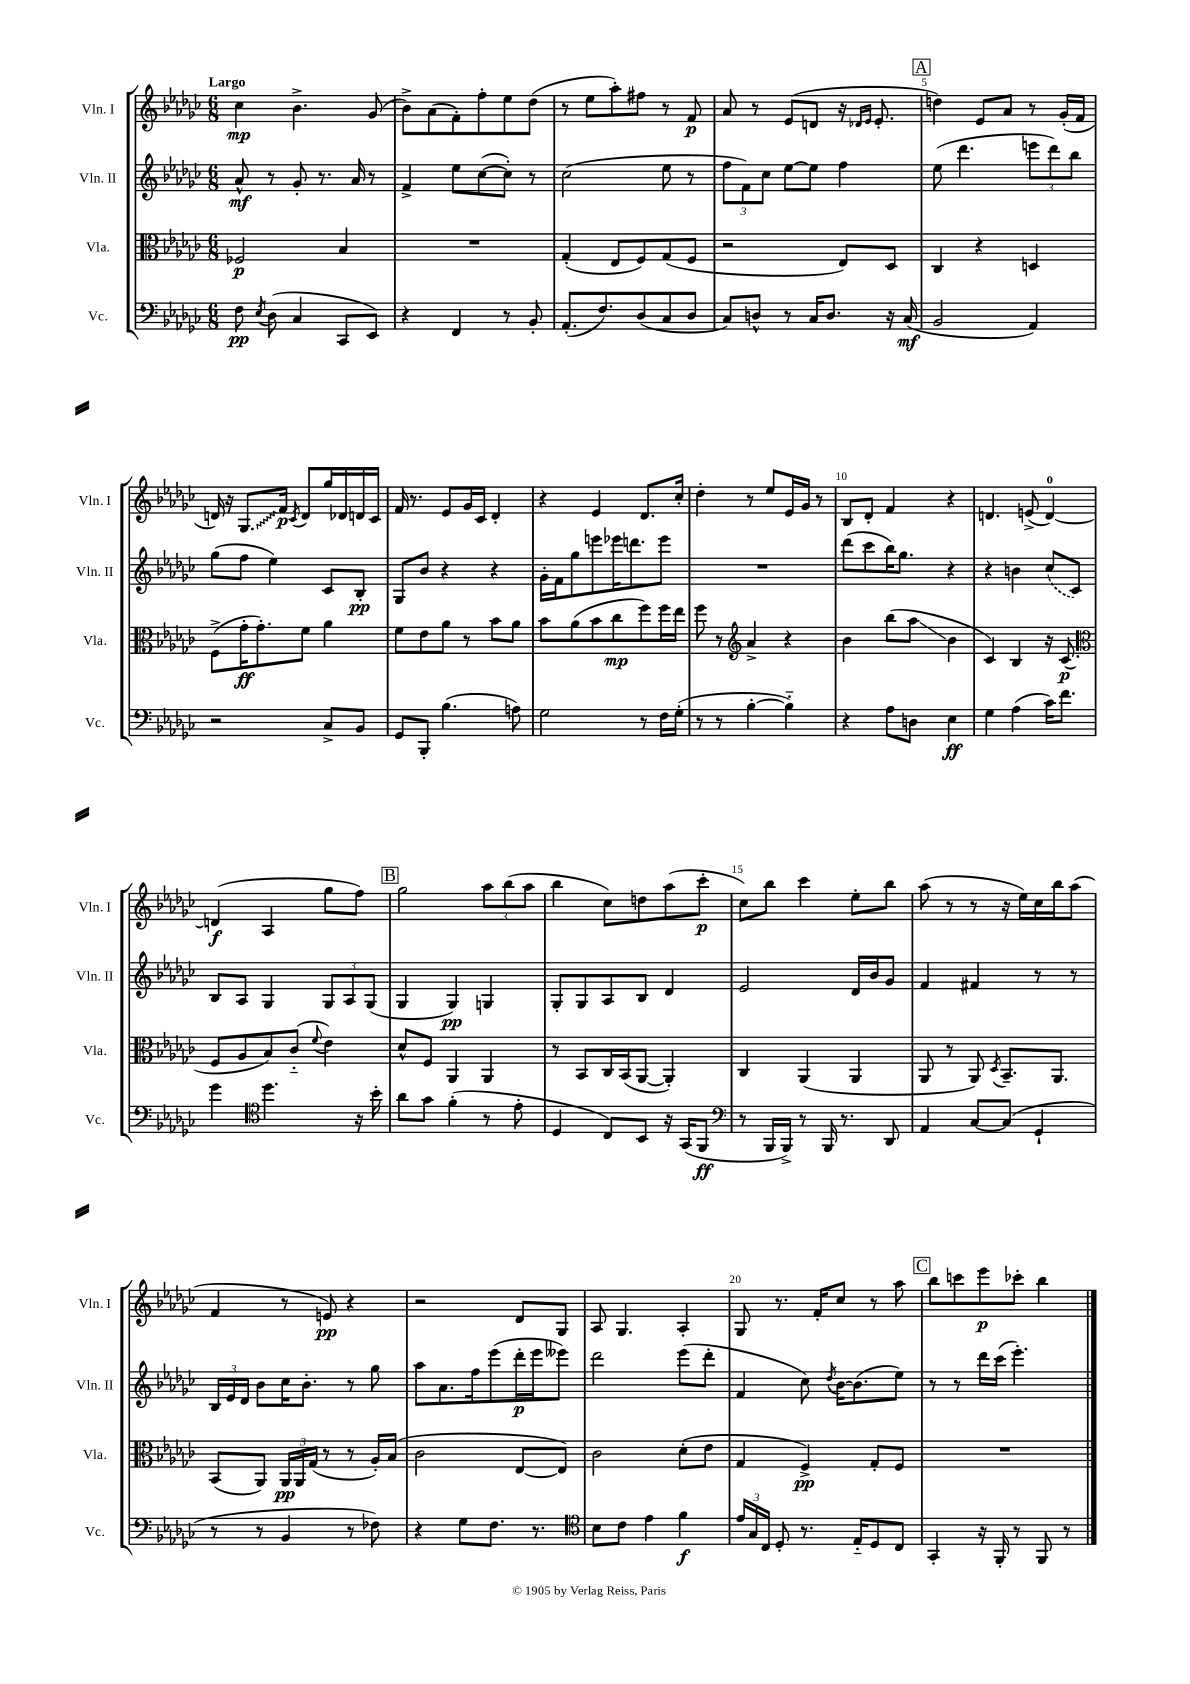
<<
\new StaffGroup <<
\new Staff = "s0" \with { instrumentName = "Vln. I" shortInstrumentName = "Vln. I" } {
    \clef treble \key ges \major \numericTimeSignature \time 6/8 \tempo "Largo"
    \autoBeamOff ces''4\mp bes'4.-> ges'8( |
    bes'8[->) aes'8( f'8-.) f''8-. ees''8 des''8]( |
    r8 ees''8[ aes''8-.) fis''8] r8 f'8\p |
    aes'8 r8 ees'8[( d'8] r16 \grace { des'16[ ees'16] } ees'8.-. |
    \mark \markup { \box "A" } d''4) ees'8[ aes'8] r8 ges'16[-.( f'16] |
    d'16) r16 \once \override Glissando.style = #'zigzag ges8.[\glissando f'16]\p \acciaccatura { ces'8 } d'8[ ges''16 des'16 d'16 ces'16] |
    f'16 r8. ees'8[ ges'16 ces'16] des'4-. |
    r4 ees'4 des'8.[ ces''16]-. |
    des''4-. r8 ees''8[ ees'16 ges'16] r8 |
    bes8[ des'8]-. f'4 r4 |
    d'4. e'8->( d'4-0~) |
    d'4\f( aes4 ges''8[ f''8]) |
    \mark \markup { \box "B" } ges''2 \tuplet 3/2 { aes''8[ bes''8( aes''8] } |
    bes''4 ces''8[) d''8 aes''8( ces'''8]-.\p |
    ces''8[) bes''8] ces'''4 ees''8[-. bes''8] |
    aes''8( r8 r8 r16 ees''16[) ces''16 bes''16 aes''8]( |
    f'4 r8 e'8\pp) r4 |
    r2 des'8[ ges8] |
    aes8 ges4. aes4-. |
    ges8 r8. f'16[-. ces''8] r8 aes''8 |
    \mark \markup { \box "C" } bes''8[ c'''8 ees'''8\p ces'''8]-. bes''4 \bar "|." |
}
\new Staff = "s1" \with { instrumentName = "Vln. II" shortInstrumentName = "Vln. II" } {
    \clef treble \key ges \major \numericTimeSignature \time 6/8
    \autoBeamOff aes'8-^\mf r8 ges'8-. r8. aes'16 r8 |
    f'4-> ees''8[ ces''8~( ces''8]-.) r8 |
    ces''2( ees''8 r8 |
    \tuplet 3/2 { f''8[ f'8) ces''8] } ees''8[~ ees''8] f''4 |
    \mark \markup { \box "A" } ees''8( des'''4. \tuplet 3/2 { e'''8[ des'''8) bes''8] } |
    ges''8[( f''8] ees''4) ces'8[ bes8]-.\pp |
    ges8[ bes'8] r4 r4 |
    ges'16[-. f'16 ges''8 e'''8 ees'''16 d'''8. ees'''8] |
    R2. |
    des'''8[( ces'''8 bes''16) ges''8.] r4 |
    r4 b'4 \once \slurDashed ces''8[( ces'8]) |
    bes8[ aes8] ges4 \tuplet 3/2 { ges8[ aes8 ges8]( } |
    \mark \markup { \box "B" } ges4 ges4\pp) g4 |
    ges8[-. ges8 aes8 bes8] des'4 |
    ees'2 des'16[ bes'16 ges'8] |
    f'4 fis'4 r8 r8 |
    \tuplet 3/2 { bes16[ ees'16 des'16] } bes'8[ ces''16 bes'8.]-. r8 ges''8 |
    aes''8[ aes'8. f''16 ees'''8( des'''16-.\p ees'''16 eeses'''8]) |
    des'''2 ees'''8[( des'''8]-. |
    f'4 ces''8) \acciaccatura { des''8 } bes'16[~ bes'8.( ees''8]) |
    \mark \markup { \box "C" } r8 r8 des'''16[ ces'''16]( ees'''4.-.) \bar "|." |
}
\new Staff = "s2" \with { instrumentName = "Vla." shortInstrumentName = "Vla." } {
    \clef alto \key ges \major \numericTimeSignature \time 6/8
    \autoBeamOff fes2\p bes4 |
    R2. |
    ges4-.( ees8[ f8) ges8( f8] |
    r2 ees8[) des8] |
    \mark \markup { \box "A" } ces4 r4 d4 |
    f8[->( ges'16-.\ff ges'8.-.) f'8] aes'4 |
    f'8[ ees'8 aes'8] r8 bes'8[ aes'8] |
    bes'8[ aes'8( bes'8 ces''8\mp f''8) f''16 ees''16] |
    f''8 r8 \clef treble aes'4-> r4 |
    bes'4 bes''8[( aes''8]\glissando bes'4 |
    ces'4) bes4 r16 ces'8.\p( |
    \clef alto f8[ aes8 bes8) ces'8]-_( \appoggiatura { f'8 } ees'4) |
    \mark \markup { \box "B" } des'8[-^ f8] aes,4 aes,4 |
    r8 bes,8[ ces16 bes,16( aes,8]~ aes,4-.) |
    ces4 aes,4( aes,4 |
    aes,8 r8 aes,8) \acciaccatura { des8 } bes,8.[-- aes,8.] |
    bes,8[( aes,8]) \tuplet 3/2 { aes,16[\pp aes,16 ges16]( } r8 r8 aes16[-.) bes16]( |
    ces'2 ees8[~ ees8]) |
    ces'2 des'8[-.( ees'8] |
    ges4 f4->\pp) ges8[-. f8] |
    \mark \markup { \box "C" } R2. \bar "|." |
}
\new Staff = "s3" \with { instrumentName = "Vc." shortInstrumentName = "Vc." } {
    \clef bass \key ges \major \numericTimeSignature \time 6/8
    \autoBeamOff f8\pp \acciaccatura { ees8 } des8( ces4 ces,8[ ees,8]) |
    r4 f,4 r8 bes,8-. |
    aes,8.[-.( f8.) des8( ces8 des8] |
    ces8[) d8]-^ r8 ces16[ d8.] r16 ces16\mf( |
    \mark \markup { \box "A" } bes,2 aes,4) |
    r2 ces8[-> bes,8] |
    ges,8[ bes,,8]-. bes4.( a8) |
    ges2 r8 f16[ ges16]-.( |
    r8 r8 bes4~-. bes4-_) |
    r4 aes8[ d8] ees4\ff |
    ges4 aes4( ces'16[) f'8.] |
    ges'4 \clef tenor des''4. r16 bes'16-. |
    \mark \markup { \box "B" } aes'8[ ges'8] f'4-.( r8 ees'8-. |
    des4 ces8[) bes,8] r16 ges,16[( f,8]\ff |
    \clef bass r8 bes,,16[ bes,,16]->) r8 bes,,16 r8. des,8 |
    aes,4 ces8[~ ces8]( ges,4-! |
    r8 r8 bes,4 r8 fes8) |
    r4 ges8[ f8.] r8. |
    \clef tenor bes8[ ces'8] ees'4 f'4\f |
    \tuplet 3/2 { ees'16[ ges16 ces16] } des8-. r8. ees16[-_ des8 ces8] |
    \mark \markup { \box "C" } ges,4-. r16 f,16-. r8 f,8 r8 \bar "|." |
}
>>
>>
\layout { \context { \Score \override BarNumber.break-visibility = ##(#f #t #t) barNumberVisibility = #(every-nth-bar-number-visible 5) } }
